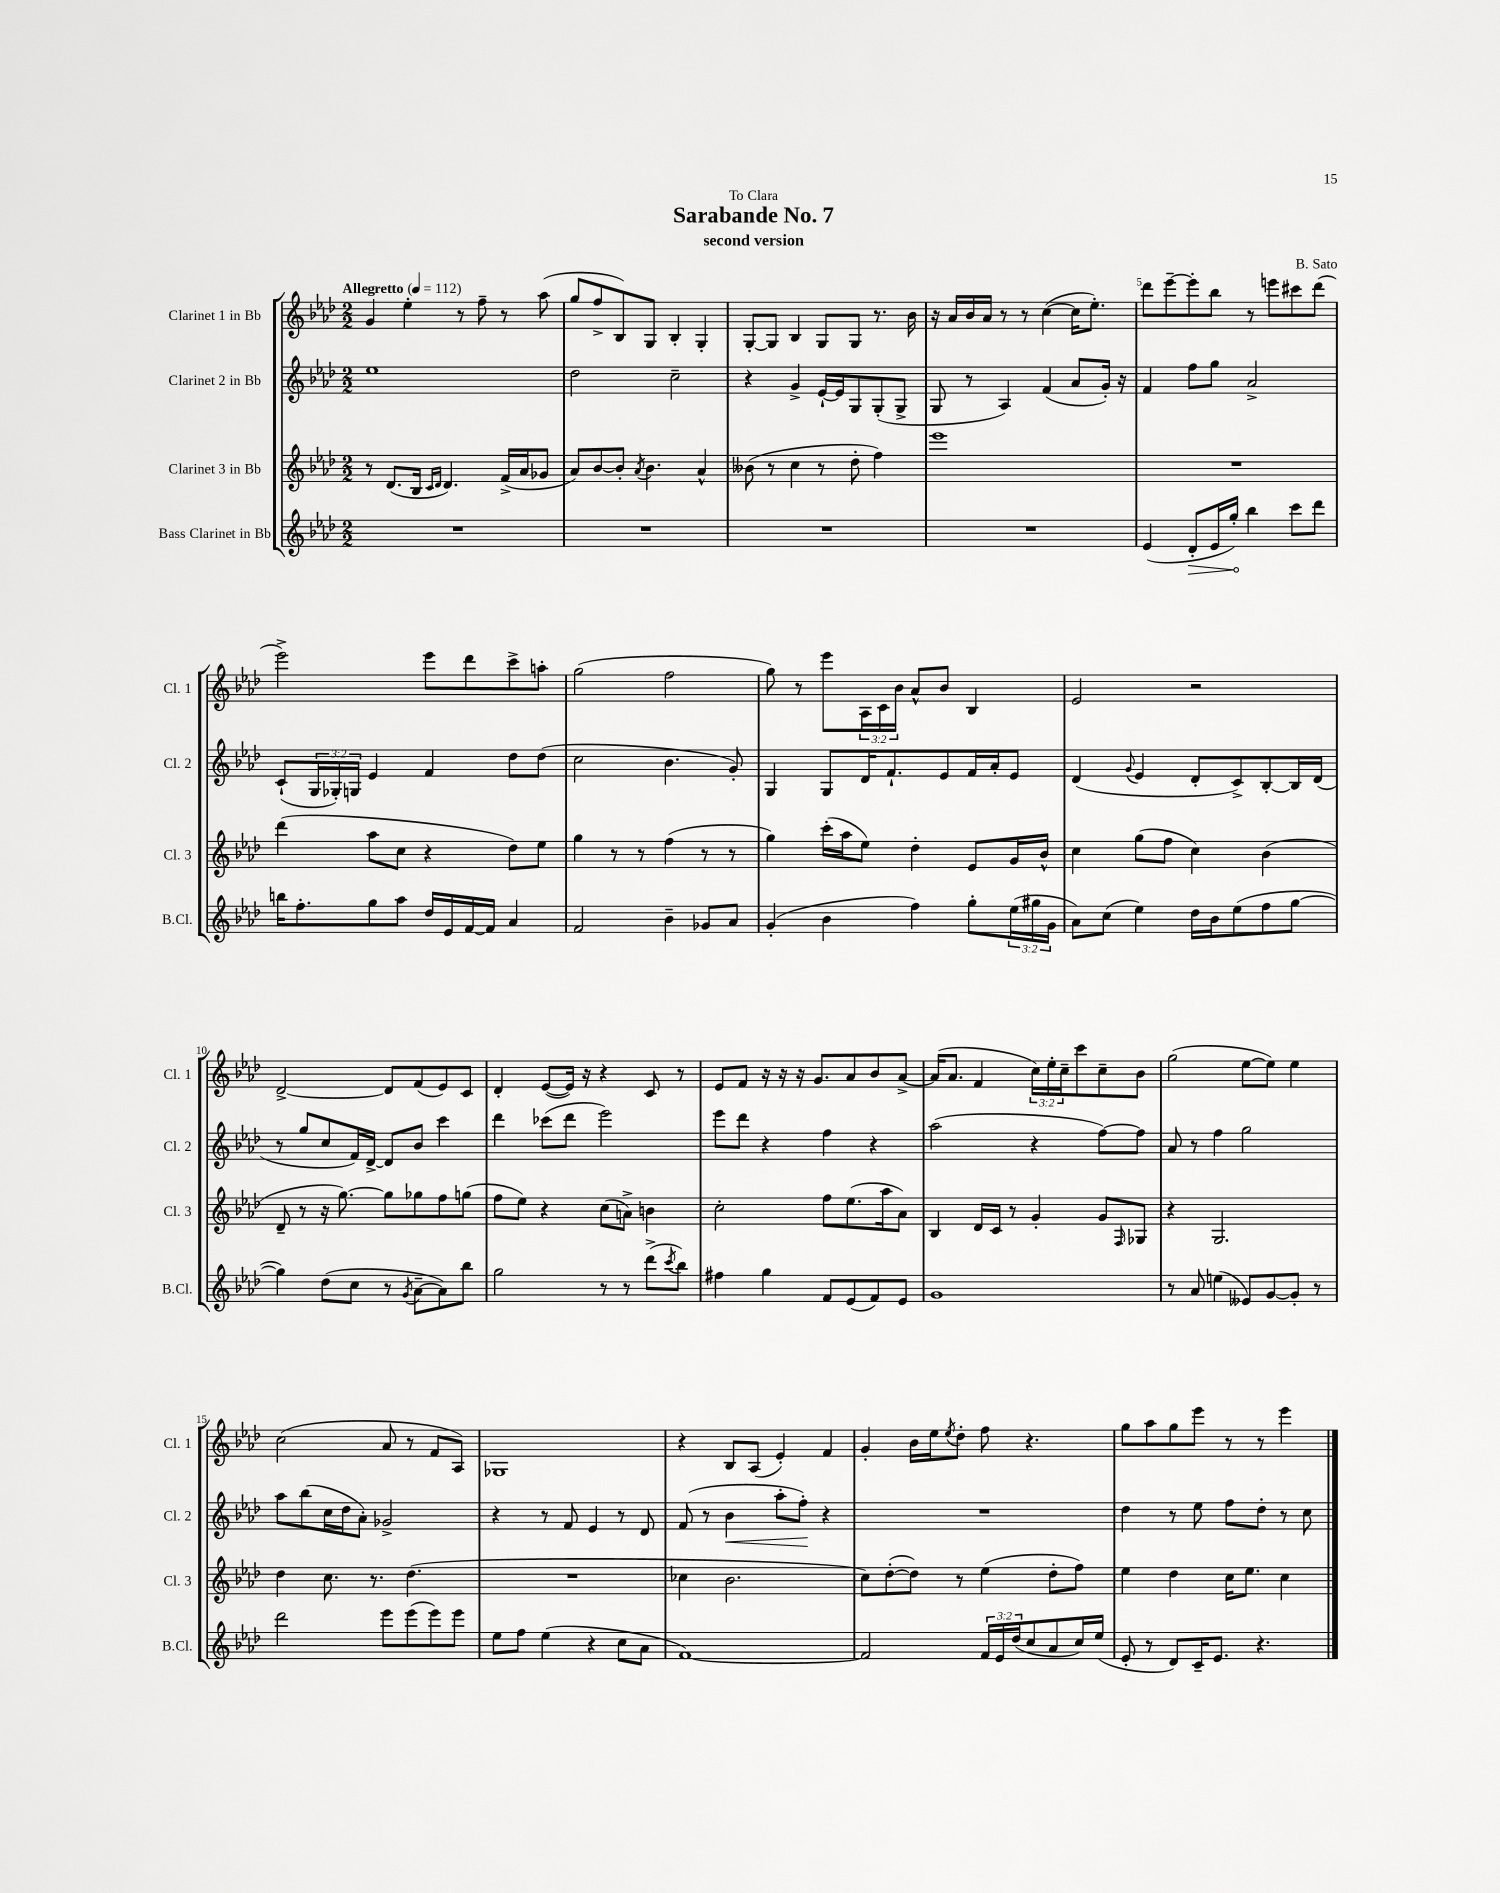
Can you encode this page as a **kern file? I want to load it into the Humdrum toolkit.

**kern	**kern	**kern	**kern
*staff4	*staff3	*staff2	*staff1
*clefG2	*clefG2	*clefG2	*clefG2
*k[b-e-a-d-]	*k[b-e-a-d-]	*k[b-e-a-d-]	*k[b-e-a-d-]
*M2/2	*M2/2	*M2/2	*M2/2
*MM112	*MM112	*MM112	*MM112
1r	8r	1ee-	4g
.	(8.d-	.	.
.	.	.	4ee-'
.	16B-	.	.
.	16qqc	.	.
.	16qqd-	.	.
.	4.d-)	.	.
.	.	.	8r
.	.	.	8ff~
.	(16f^	.	8r
.	16a-	.	.
.	8g-	.	(8aa-
=	=	=	=
1r	8a-)	2dd-	8gg
.	[8b-	.	8ff^
.	8b-']	.	8B-)
.	8qa-	.	.
.	4.b-	.	8G
.	.	2cc~	4B-'
.	4a-^^	.	4G'
=	=	=	=
1r	(8b--	4r	[8G'
.	8r	.	8G]
.	4cc	4g^	4B-
.	8r	[16e-`	8G
.	.	16e-]	.
.	8dd-'	8G	8G
.	4ff)	(8G'	8.r
.	.	8G^	.
.	.	.	16b-
=	=	=	=
1r	1eee-	8G	16r
.	.	.	16a-
.	.	8r	16b-
.	.	.	16a-
.	.	4A-)	8r
.	.	.	8r
.	.	(4f	([4cc
.	.	8a-	16cc]
.	.	.	8.ee-')
.	.	16g')	.
.	.	16r	.
=	=	=	=
(4e-	1r	4f	8ddd-
.	.	.	[8eee-~
8d-'	.	8ff	8eee-']
16e-	.	8gg	8bb-
16gg')	.	.	.
4bb-	.	2a-^	8r
.	.	.	8eee
8ccc	.	.	8ccc#
8ddd-	.	.	(8ddd-
=	=	=	=
16bb	(4ddd-	(8c`	2eee-^)
8.ff'	.	.	.
.	.	24G	.
.	.	24G-')	.
.	.	24G	.
8gg	8aa-	4e-	.
8aa-	8cc	.	.
16dd-	4r	4f	8eee-
16e-	.	.	.
[16f	.	.	8ddd-
16f]	.	.	.
4a-	8dd-)	8dd-	8ccc^
.	8ee-	(8dd-	8aa'
=	=	=	=
2f	4gg	2cc	(2gg
.	8r	.	.
.	8r	.	.
4b-~	(4ff	4.b-	2ff
8g-	8r	.	.
8a-	8r	8g')	.
=	=	=	=
(4g'	4gg)	4G	8gg)
.	.	.	8r
4b-	(16ccc'	8G	8eee-
.	16aa-	.	.
.	8ee-)	16d-	24A-
.	.	.	24c
.	.	8.f`	.
.	.	.	24b-
4ff)	4dd-'	.	8a-^^
.	.	8e-	8b-
8gg'	8e-	16f	4B-
.	.	16a-'	.
(24ee-	16g	8e-	.
24gg#	.	.	.
.	16b-^^	.	.
24g	.	.	.
=	=	=	=
8a-)	4cc	(4d-	2e-
(8cc	.	.	.
.	.	8qqg	.
4ee-)	(8gg	4e-	.
.	8ff	.	.
16dd-	4cc)	8d-'	2r
16b-	.	.	.
(8ee-	.	8c^)	.
8ff	(4b-	[8B-'	.
[8gg	.	16B-]	.
.	.	(16d-	.
=	=	=	=
4gg])	8d-~	8r	[2d-^
.	8r	8gg	.
(8dd-	16r	8cc	.
.	[8.gg)	.	.
8cc	.	16f)	.
.	.	[16d-^	.
8r	8gg]	8d-]	8d-]
8qg	.	.	.
[8a-~	8gg-	8b-	(8f
8a-])	8ff	4ccc	8e-)
8bb-	(8gg	.	8c
=	=	=	=
2gg	8ff	4ddd-	4d-'
.	8ee-)	.	.
.	4r	(8ccc-	([8e-
.	.	8ddd-	16e-])
.	.	.	16r
8r	(8cc	2eee-)	4r
8r	8a^)	.	.
(8ddd-^	4b	.	8c
8qccc	.	.	.
8bb-)	.	.	8r
=	=	=	=
4ff#	2cc'	8eee-	8e-
.	.	8ddd-	8f
4gg	.	4r	16r
.	.	.	16r
.	.	.	16r
.	.	.	8.g
8f	8ff	4ff	.
(8e-	(8.ee-	.	8a-
8f)	.	4r	8b-
.	16aa-	.	.
8e-	8a-)	.	[8a-^
=	=	=	=
1g	4B-	(2aa-	(16a-]
.	.	.	8.a-
.	16d-	.	4f
.	16c	.	.
.	8r	.	.
.	4g'	4r	24cc)
.	.	.	24ee-'
.	.	.	24cc~
.	.	.	8ccc
.	8g	[8ff)	8cc~
.	16qqF	.	.
.	8G-	8ff]	8b-
=	=	=	=
8r	4r	8a-	(2gg
8a-	.	8r	.
(4ee	2.G	4ff	.
8e--)	.	2gg	[8ee-
[8g	.	.	8ee-])
8g']	.	.	4ee-
8r	.	.	.
=	=	=	=
2ddd-	4dd-	8aa-	(2cc
.	.	(8bb-	.
.	8.cc	16cc	.
.	.	16dd-	.
.	.	8a-')	.
.	8.r	.	.
8eee-	.	2g-^	8a-
(8eee-	(4.dd-	.	8r
8eee-)	.	.	8f
8eee-	.	.	8A-)
=	=	=	=
8ee-	1r	4r	1G-
8ff	.	.	.
(4ee-	.	8r	.
.	.	8f	.
4r	.	4e-	.
8cc	.	8r	.
8a-	.	8d-	.
=	=	=	=
[1f)	4cc-	(8f	4r
.	.	8r	.
.	2.b-	4b-	8B-
.	.	.	(8A-
.	.	8aa-'	4e-')
.	.	8ff')	.
.	.	4r	4f
=	=	=	=
2f]	8cc)	1r	4g'
.	([8dd-'	.	.
.	8dd-])	.	16b-
.	.	.	16ee-
.	.	.	8qee-
.	8r	.	8dd-'
24f	(4ee-	.	8ff
24e-	.	.	.
(24dd-	.	.	.
8cc	.	.	4.r
8a-	8dd-'	.	.
16cc)	8ff)	.	.
(16ee-	.	.	.
=	=	=	=
8e-'	4ee-	4dd-	8gg
8r	.	.	8aa-
8d-)	4dd-	8r	8gg
16c~	.	8ee-	8eee-
8.e-	.	.	.
.	16cc	8ff	8r
.	8.ee-	.	.
4.r	.	8dd-'	8r
.	4cc	8r	4eee-
.	.	8cc	.
==	==	==	==
*-	*-	*-	*-
